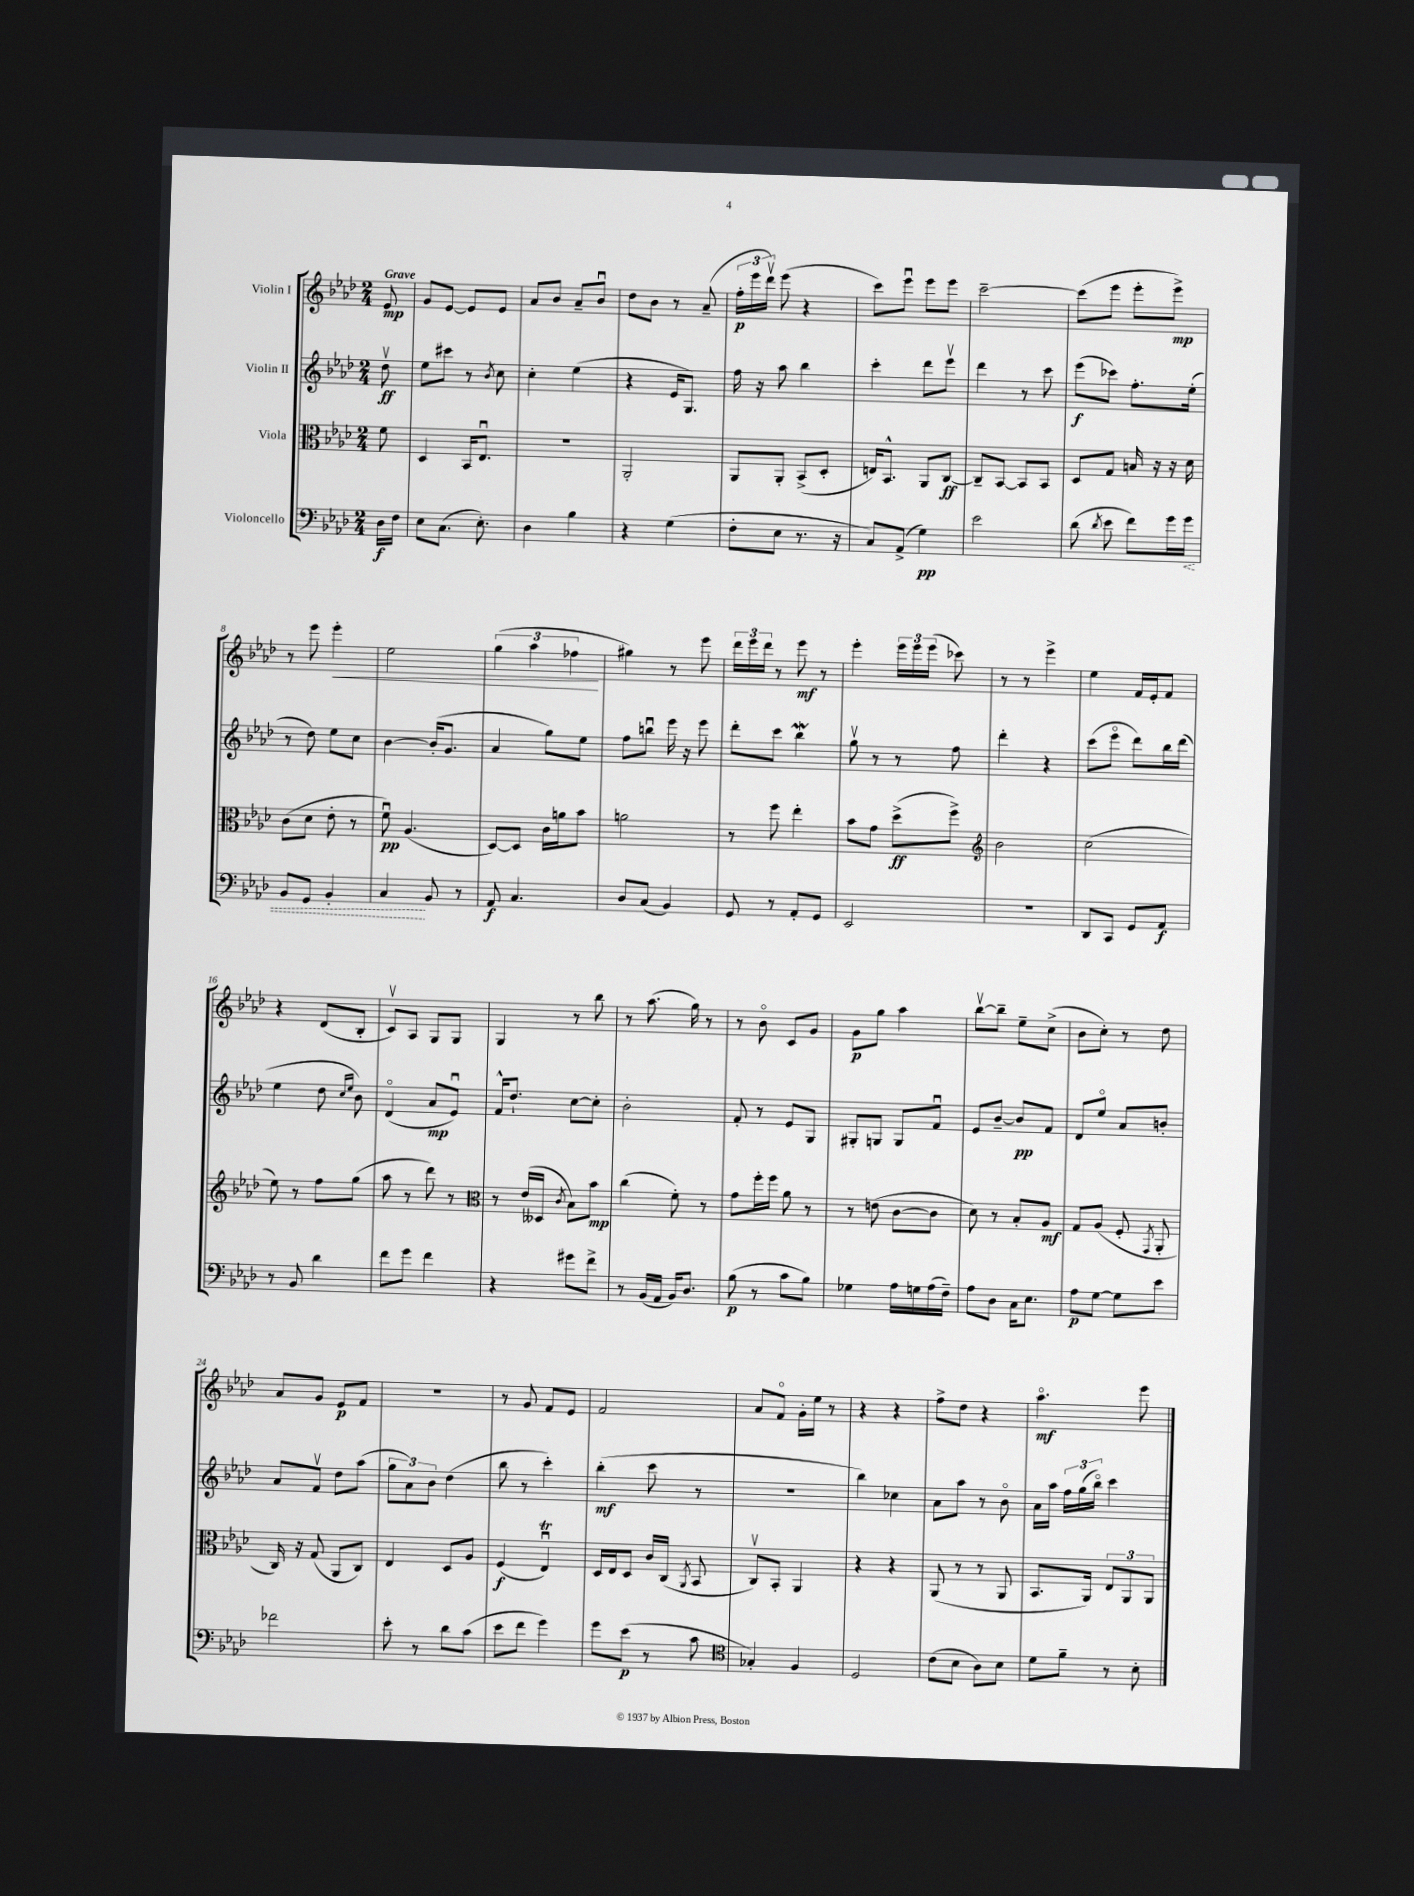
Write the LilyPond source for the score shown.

<<
\new StaffGroup <<
\new Staff = "s0" \with { instrumentName = "Violin I" } {
    \clef treble \key aes \major \numericTimeSignature \time 2/4 \partial 8 \tempo "Grave"
    \autoBeamOff ees'8\mp |
    g'8[ ees'8]~ ees'8[ ees'8] |
    aes'8[ bes'8] aes'8[-- bes'8]\downbow |
    des''8[ bes'8] r8 aes'8--( |
    \tuplet 3/2 { f''16[-.\p ees'''16 des'''16]\upbow) } ees'''8( r4 |
    c'''8[) ees'''8]\downbow ees'''8[ ees'''8] |
    c'''2~-- |
    c'''8[( ees'''8] ees'''8[-. ees'''8]->\mp) |
    r8 ees'''8 ees'''4-.\< |
    ees''2 |
    \tuplet 3/2 { g''4( aes''4 fes''4\! } |
    gis''4) r8 ees'''8 |
    \tuplet 3/2 { des'''16[ ees'''16 des'''16] } r8 ees'''8\mf r8 |
    ees'''4-. \tuplet 3/2 { ees'''16[ ees'''16 ees'''16]( } ces'''8) |
    r8 r8 ees'''4-> |
    ees''4 f'16[ ees'16-. f'8] |
    r4 des'8[( bes8]-. |
    c'8[\upbow) aes8] g8[ g8] |
    g4 r8 bes''8 |
    r8 aes''8.( g''16) r8 |
    r8 bes'8\flageolet c'8[ g'8] |
    g'8[\p g''8] aes''4 |
    bes''8[~\upbow bes''8]-- ees''8[-- c''8]->( |
    bes'8[ c''8]-.) r8 des''8 |
    aes'8[ g'8] ees'8[\p f'8] |
    r2 |
    r8 g'8 f'8[ ees'8] |
    f'2 |
    aes'8[ f'8]\flageolet g'16[-. ees''16] r8 |
    r4 r4 |
    f''8[-> des''8] r4 |
    aes''4.\flageolet\mf ees'''8 \bar "|." |
}
\new Staff = "s1" \with { instrumentName = "Violin II" } {
    \clef treble \key aes \major \numericTimeSignature \time 2/4 \partial 8
    \autoBeamOff des''8\upbow\ff |
    ees''8[ cis'''8] r8 \acciaccatura { bes'8 } c''8 |
    c''4-. ees''4( |
    r4 ees'16[ g8.]) |
    f''16 r16 aes''8 bes''4 |
    c'''4-. des'''8[ ees'''8]\upbow |
    des'''4 r8 c'''8 |
    ees'''8[\f( ces'''8]) f''8.[-. ees''16]-.( |
    r8 des''8) ees''8[ c''8] |
    bes'4~ bes'16[-.( g'8.] |
    aes'4 g''8[) ees''8] |
    f''8[ b''8]\downbow ees'''16 r16 ees'''8 |
    des'''8[-. c'''8] bes''4\mordent |
    g''8\upbow r8 r8 f''8 |
    des'''4-. r4 |
    c'''8[( ees'''8]\flageolet des'''8[) bes''16 des'''16]( |
    ees''4 des''8 \grace { c''16[ ees''16] } bes'8) |
    des'4\flageolet( aes'8[\mp ees'8]\downbow) |
    f'16[-^ des''8.]-! c''8[~ c''8]-. |
    bes'2-. |
    f'8-. r8 ees'8[ g8] |
    gis8[-. g8] g8[ f'8]\downbow |
    ees'8[ bes'8]~-- bes'8[\pp f'8] |
    des'8[ ees''8]\flageolet aes'8[ b'8]-. |
    aes'8[ f'8]\upbow des''8[ aes''8]( |
    \tuplet 3/2 { g''8[ aes'8) bes'8] } des''4( |
    bes''8 r8 c'''4-.) |
    bes''4-.\mf( c'''8 r8 |
    R2 |
    bes''4) ces''4 |
    aes'8[ aes''8] r8 bes'8\flageolet |
    aes'16[ aes''16] \tuplet 3/2 { f''16[ g''16( bes''16]\flageolet) } c'''4 \bar "|." |
}
\new Staff = "s2" \with { instrumentName = "Viola" } {
    \clef alto \key aes \major \numericTimeSignature \time 2/4 \partial 8
    \autoBeamOff f'8 |
    des4 bes,16[ ees8.]\downbow |
    R2 |
    aes,2-. |
    aes,8[ aes,8]-. bes,8[->( des8]-. |
    e16[) bes,8.]-^ aes,8[ c8]~\ff |
    c8[-- bes,8]~ bes,8[ bes,8] |
    des8[ g8] b16 r16 r16 des'16 |
    c'8[( des'8] ees'8-. r8 |
    f'8\downbow\pp) aes4.( |
    des8[~) des8] c'16[ a'16 bes'8] |
    a'2 |
    r8 f''8 ees''4-. |
    bes'8[ g'8] des''8[->\ff( f''8]->) |
    \clef treble bes'2 |
    c''2( |
    ees''8) r8 f''8[ g''8]( |
    aes''8 r8 des'''8) r8 |
    \clef alto r8 ees'16[( deses16] \acciaccatura { c'8 } bes8[) bes'8]\mp |
    c''4( f'8-.) r8 |
    g'8[ f''16-. f''16] aes'8 r8 |
    r8 e'8( c'8[~ c'8] |
    des'8) r8 bes8[-. aes8]\mf |
    g8[ aes8]( f8-. \acciaccatura { g,8 } aes,8-. |
    c16) r16 g8( aes,8[ c8]) |
    ees4 des8[ aes8] |
    f4\f( ees4\downbow\trill) |
    des16[ ees16 des8] c'16[ c16]( \acciaccatura { aes,8 } bes,8 |
    c8[\upbow) bes,8]-. aes,4 |
    r4 r4 |
    aes,8( r8 r8 aes,8 |
    bes,8.[ aes,16]) \tuplet 3/2 { ees8[ aes,8 aes,8] } \bar "|." |
}
\new Staff = "s3" \with { instrumentName = "Violoncello" } {
    \clef bass \key aes \major \numericTimeSignature \time 2/4 \partial 8
    \autoBeamOff des16[\f f16] |
    ees8[ c8.]( ees8.-.) |
    des4 bes4 |
    r4 g4( |
    f8[-. ees8] r8. r16 |
    c8[) aes,8]->( g4\pp) |
    ees'2 |
    des'8( \acciaccatura { des'8 } ees'8 f'8[) g'16 \once \override Hairpin.style = #'dashed-line g'16]\< |
    bes,8[ g,8] bes,4-. |
    c4\! bes,8 r8 |
    aes,8\f c4. |
    des8[ c8]( bes,4) |
    g,8 r8 aes,8[-. g,8] |
    ees,2 |
    R2 |
    des,8[ c,8] g,8[ aes,8]\f |
    r8 bes,8 des'4 |
    f'8[ g'8] f'4 |
    r4 gis'8[ f'8]-> |
    r8 bes,16[( aes,16] bes,16[) des8.] |
    bes8\p( r8 c'8[ bes8]) |
    ges4 aes16[ g16 aes16( f16]--) |
    aes8[ des8] c16[ ees8.] |
    aes8[\p g8]~ g8[ ees'8] |
    fes'2 |
    ees'8-. r8 des'8[ c'8]( |
    ees'8[ f'8] g'4) |
    g'8[ ees'8]\p( r8 c'8 |
    \clef tenor ges4-.) f4 |
    des2 |
    c'8[( bes8] aes8[) bes8] |
    des'8[ f'8]-- r8 bes8-. \bar "|." |
}
>>
>>
